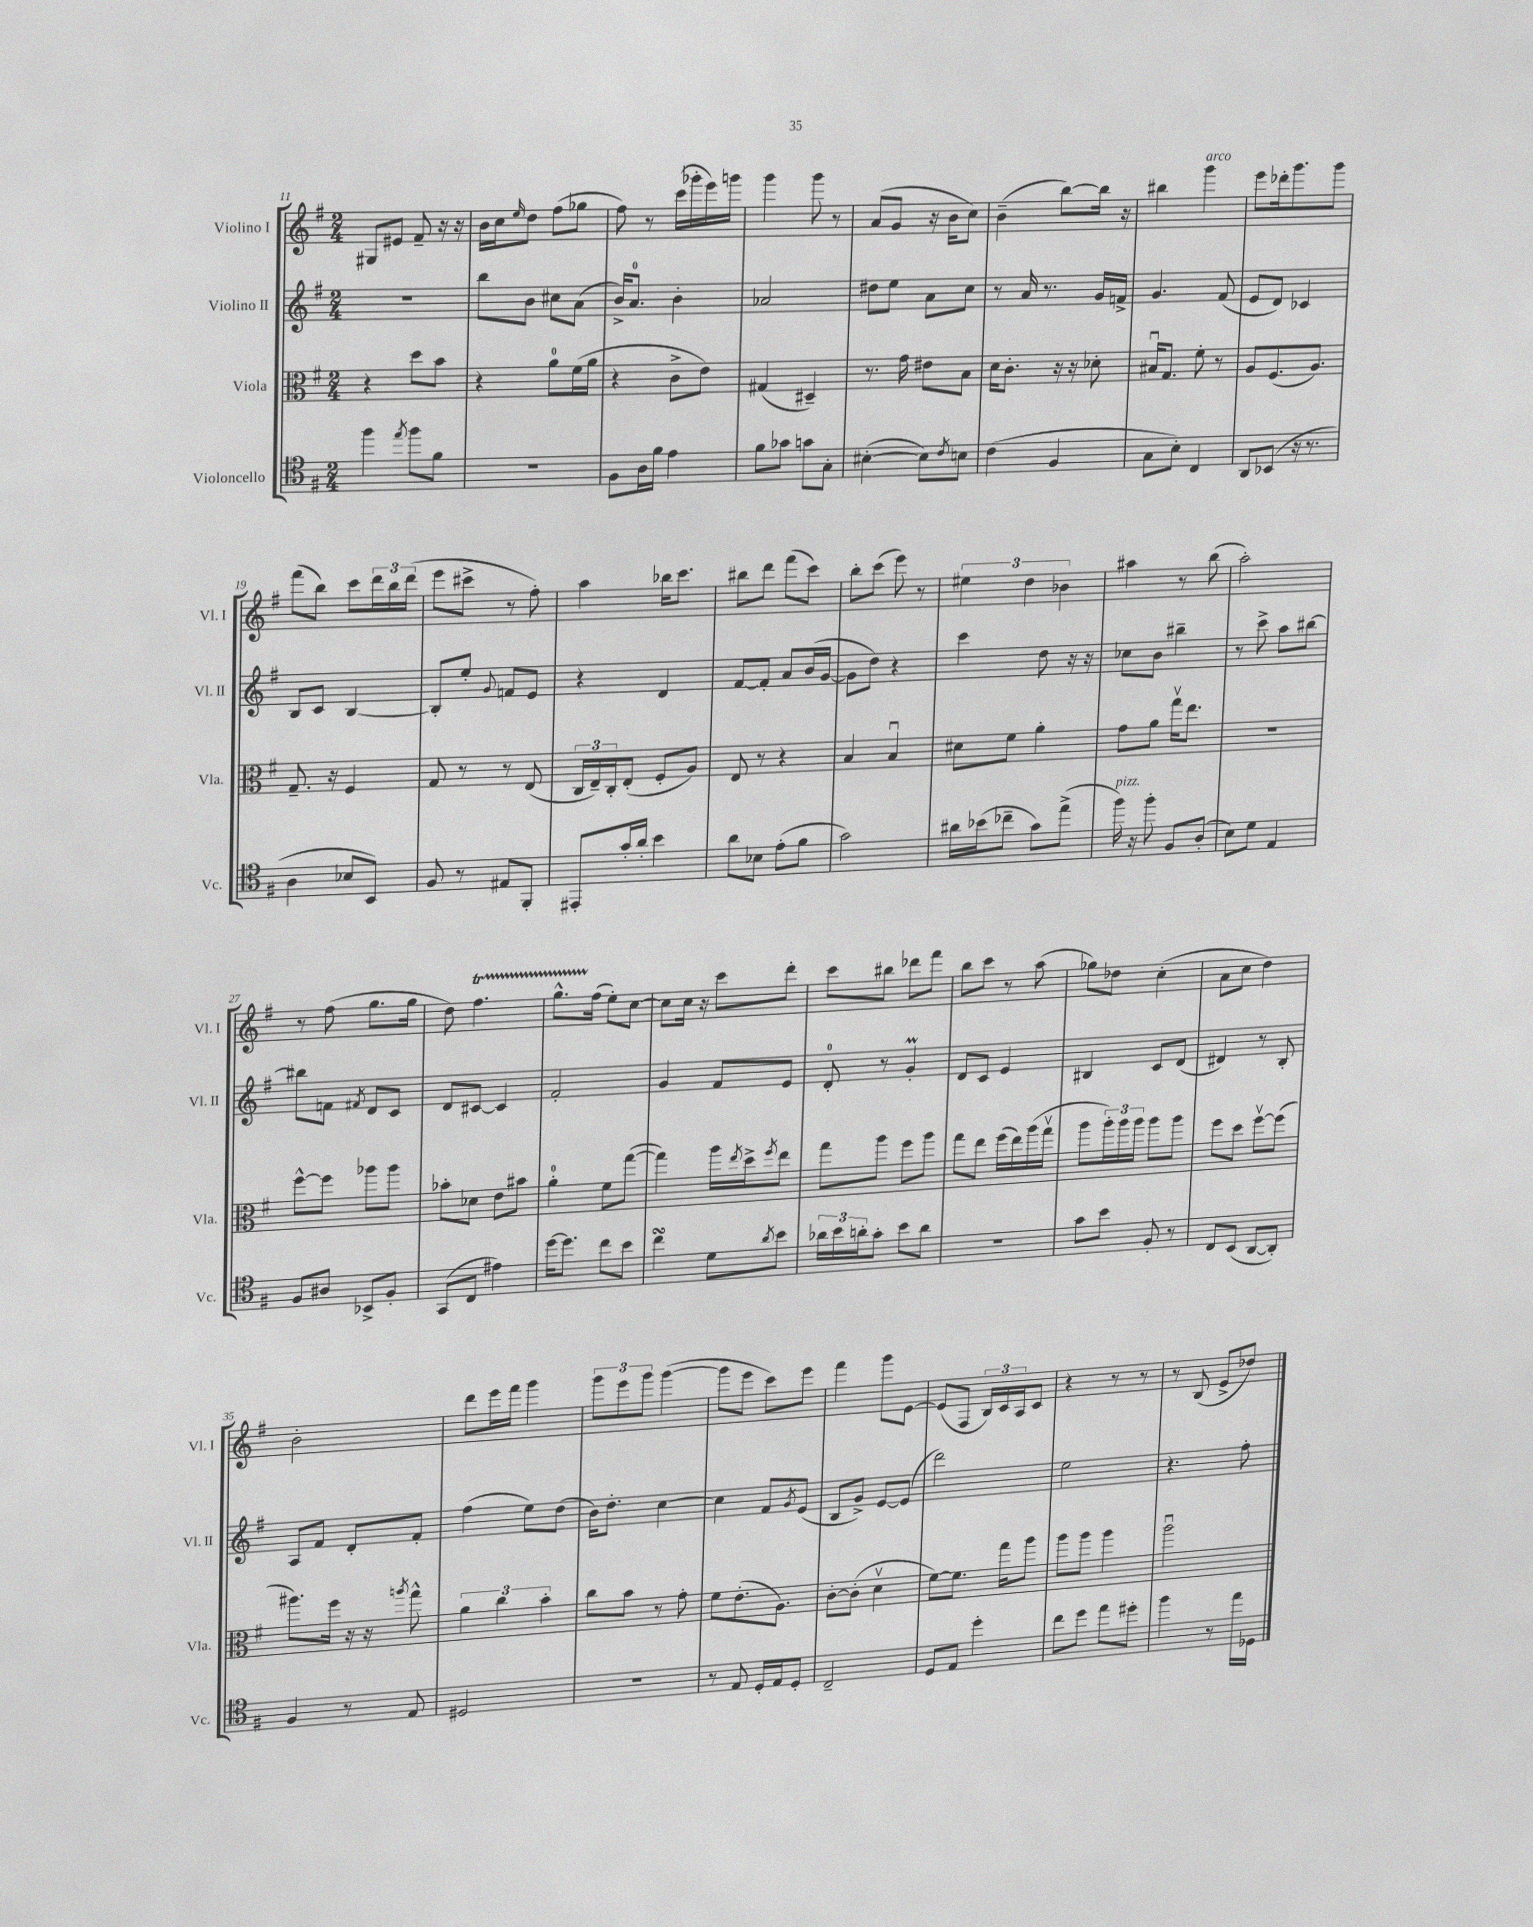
<<
\new StaffGroup <<
\new Staff = "s0" \with { instrumentName = "Violino I" shortInstrumentName = "Vl. I" } {
    \clef treble \key g \major \numericTimeSignature \time 2/4
    gis8 eis'8 fis'8-- r16 r16 |
    b'16 c''16 \grace { e''16 } d''8 fis''8( ges''8 |
    fis''8) r8 c'''16( ges'''16-. e'''16) g'''16 |
    g'''4 g'''8 r8 |
    a'8( g'8 r16 b'16 c''8) |
    b'4--( b''8~) b''16 r16 |
    bis''4 g'''4^\markup { \italic "arco" } |
    e'''8 des'''16-. g'''8. g'''8 |
    fis'''8( b''8) c'''8 \tuplet 3/2 { d'''16 b''16 d'''16( } |
    e'''8 cis'''8-> r8 fis''8-.) |
    a''4 bes''16 c'''8. |
    bis''8 d'''8 fis'''8( c'''8) |
    b''8-. c'''8( e'''8) r8 |
    \tuplet 3/2 { eis''4 d''4 bes'4 } |
    ais''4 r8 b''8( |
    a''2-.) |
    r8 fis''8( g''8. g''16 |
    d''8) fis''4.\startTrillSpan |
    g''8.-^ fis''16\stopTrillSpan( e''8-.) c''8~ |
    c''8 c''16 r16 c'''8 d'''8-. |
    c'''8 bis''8 des'''8 fis'''8 |
    b''8 c'''8 r8 a''8( |
    ges''8) des''8 c''4-.( |
    a'8 c''8 d''4) |
    b'2-. |
    d'''8 e'''16 fis'''16 g'''4 |
    \tuplet 3/2 { g'''8 e'''8 g'''8 } g'''4~( |
    g'''8 e'''8 c'''8) e'''8 |
    fis'''4 g'''8 e'8~ |
    e'8( fis8 \tuplet 3/2 { b16) c'16 a16 } c'8 |
    r4 r8 r8 |
    r8 b8( e'8-> des''8) \bar "|." |
}
\new Staff = "s1" \with { instrumentName = "Violino II" shortInstrumentName = "Vl. II" } {
    \clef treble \key g \major \numericTimeSignature \time 2/4
    R2 |
    b''8 b'8 cis''8 a'8( |
    b'16->) a'8.-0 b'4-. |
    aes'2 |
    dis''8 e''8 a'8 c''8 |
    r8 a'16 r8. g'16 f'16-> |
    g'4. fis'8( |
    e'8 d'8) ces'4 |
    b8 c'8 b4~ |
    b8-. e''8-. \appoggiatura { g'8 } f'8 e'8 |
    r4 d'4 |
    fis'8~ fis'8-. a'8 b'16( g'16~ |
    g'8 d''8) r4 |
    c'''4 d''8 r16 r16 |
    ces''8 b'8 bis''4-- |
    r8 c'''8-> a''8 bis''8~ |
    bis''8 f'8 \acciaccatura { fis'8 } d'8 c'8 |
    d'8 cis'8~ cis'4 |
    fis'2-. |
    g'4 fis'8 e'8 |
    d'8-0-. r8 g'4-.\prall |
    d'8 c'8 e'4 |
    bis4 c'8 d'8( |
    dis'4) r8 b8-. |
    a8 fis'8 d'8-. fis'8-. |
    fis''4( e''8) d''8( |
    b'16) d''8.-. c''4~ |
    c''4 fis'8 \acciaccatura { g'8 } e'8( |
    b8 g'8->) e'8~ e'8( |
    d'''2) |
    e''2 |
    r4. fis''8-. \bar "|." |
}
\new Staff = "s2" \with { instrumentName = "Viola" shortInstrumentName = "Vla." } {
    \clef alto \key g \major \numericTimeSignature \time 2/4
    r4 d''8 b'8 |
    r4 a'8-0 fis'16( a'16 |
    r4 c'8-> e'8) |
    gis4( dis4--) |
    r8. g'16 eis'8 b8 |
    d'16 c'8.-. r16 r16 des'8-. |
    bis16\downbow g8. fis'8-. r8 |
    a8 fis8.( a8.) |
    g8.-- r16 fis4 |
    g8 r8 r8 e8( |
    \tuplet 3/2 { c16 e16--) c16-. } e8-.( fis8-. a8) |
    e8 r8 r4 |
    b4 b4\downbow |
    dis'8 fis'8 a'4-. |
    g'8 a'8 g''16\upbow e''8. |
    R2 |
    fis''8~-^ fis''8 aes''8 aes''8 |
    bes'8-. des'8 e'8 bis'8 |
    a'4-0-. fis'8 g''8~( |
    g''4) a''16 \acciaccatura { e''8 } d''16-> \acciaccatura { fis''8 } e''8 |
    g''8 a''8 fis''8 a''8 |
    g''8 e''8 fis''16( e''16) a''16( g''16\upbow |
    a''8 \tuplet 3/2 { a''16-.) a''16 a''16 } a''8 a''8 |
    fis''8 d''8 fis''8~\upbow fis''8( |
    ais''8.) fis''16 r16 r16 \acciaccatura { a''8 } g''8-^ |
    \tuplet 3/2 { a'4 c''4 b'4-. } |
    c''8 b'8 r8 g'8-. |
    fis'8 e'8.-.( a8.) |
    c'8~-. c'8-.( d'4\upbow |
    fis'8~) fis'8. g''16 a''8 |
    a''8 a''8 a''4 |
    a''2\downbow \bar "|." |
}
\new Staff = "s3" \with { instrumentName = "Violoncello" shortInstrumentName = "Vc." } {
    \clef tenor \key g \major \numericTimeSignature \time 2/4
    fis''4 \acciaccatura { e''8 } fis''8 fis'8 |
    R2 |
    fis8 a16 fis'16 e'4 |
    fis'8 ges'8 g'8 g8-. |
    bis4~-.( bis8) \acciaccatura { c'8 } b8 |
    c'4( fis4 |
    g8 b8-.) c4 |
    a,8 bes,8( r16 r8. |
    a4 bes8 b,8) |
    fis8 r8 eis8 fis,8-. |
    eis,8-. g'16-. a'16-. b'4 |
    a'8 bes8 e'8-.( fis'8 |
    g'2) |
    ais'16 bes'16( ces''8-- g'8) e''8->( |
    fis''16^\markup { \italic "pizz." }) r16 fis''8-. fis8 a8-.( |
    b8) d'8 e4 |
    fis8 ais8 bes,8-> fis8-. |
    g,8( c8 eis'4) |
    d''16~ d''8. c''8 b'8 |
    c''4\turn d'8 \acciaccatura { a'8 } b'8 |
    \tuplet 3/2 { aes'16 b'16 a'16-. } g'8-. b'8 a'8 |
    r2 |
    g'8 b'8 fis8-. r8 |
    c8 b,8( a,8~ a,8-.) |
    fis4 r8 e8 |
    dis2 |
    R2 |
    r8 e8 d16-. e16 d8-. |
    c2-- |
    d8 e8 d''4-. |
    c''8 d''8 e''8 dis''8-. |
    fis''4 r8 e''16 des16 \bar "|." |
}
>>
>>
\layout { \context { \Score currentBarNumber = #11 } }
